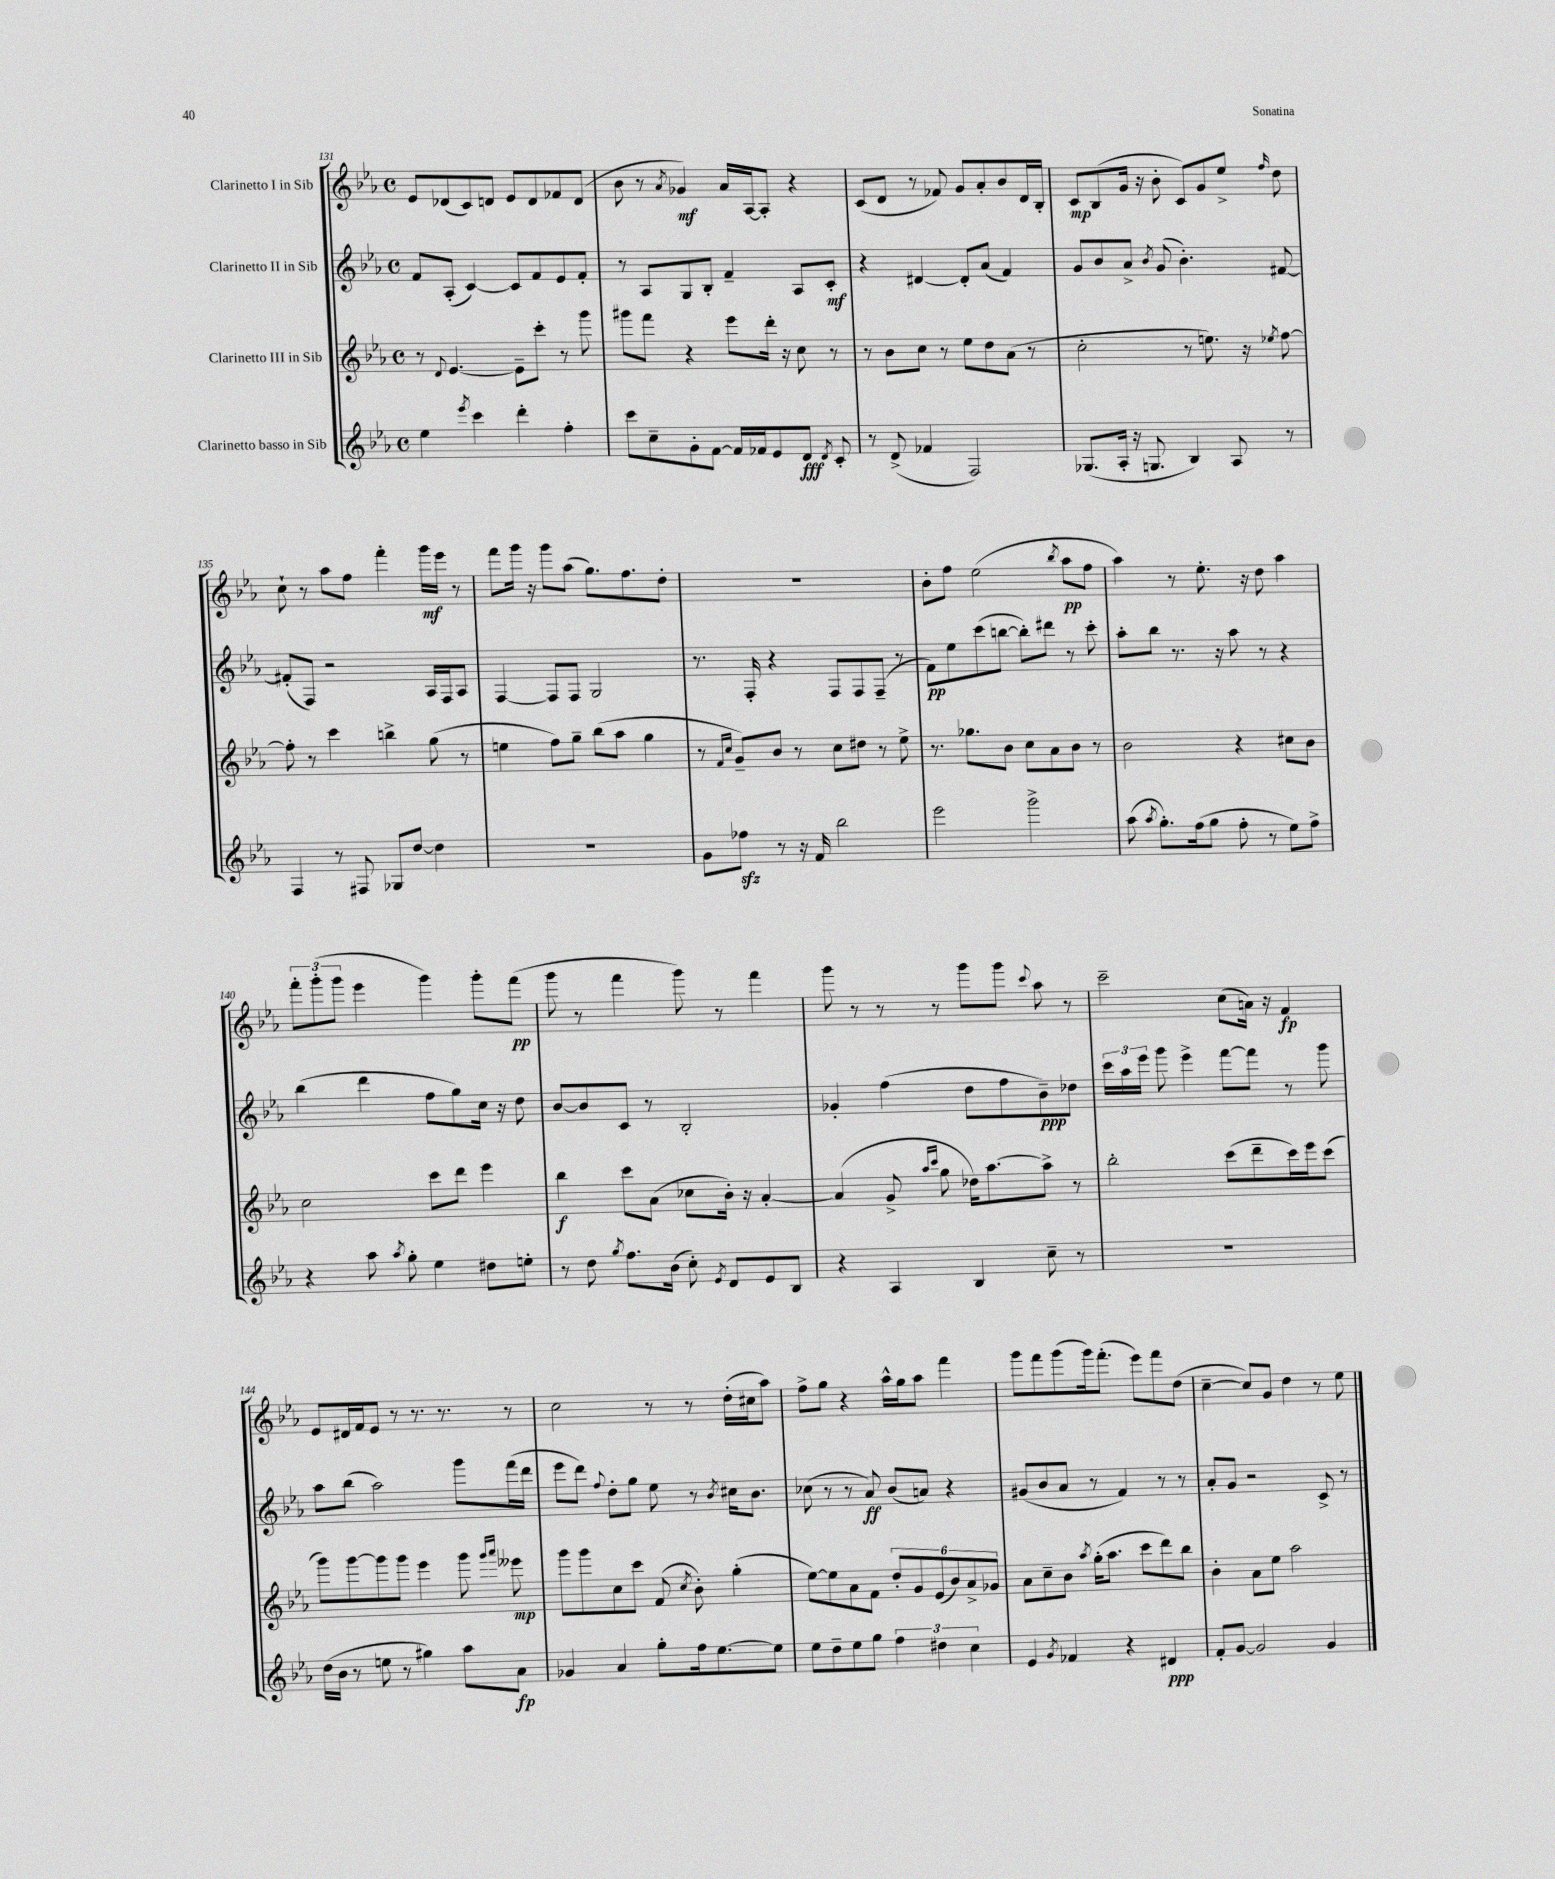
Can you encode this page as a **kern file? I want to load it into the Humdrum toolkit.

**kern	**dynam	**kern	**dynam	**kern	**dynam	**kern	**dynam
*part4	*part4	*part3	*part3	*part2	*part2	*part1	*part1
*staff4	*staff4	*staff3	*staff3	*staff2	*staff2	*staff1	*staff1
*I"Clarinetto basso in Sib	*	*I"Clarinetto III in Sib	*	*I"Clarinetto II in Sib	*	*I"Clarinetto I in Sib	*
*clefG2	*	*clefG2	*	*clefG2	*	*clefG2	*
*k[b-e-a-]	*	*k[b-e-a-]	*	*k[b-e-a-]	*	*k[b-e-a-]	*
*M4/4	*	*M4/4	*	*M4/4	*	*M4/4	*
*met(c)	*	*met(c)	*	*met(c)	*	*met(c)	*
=131	=131	=131	=131	=131	=131	=131	=131
4ee-\	.	8r	.	8f/L	.	8e-/L	.
.	.	8qqd/	.	.	.	.	.
.	.	[4.e-/	.	(8A-'/J	.	(8d-X/	.
8qeee-/	.	.	.	.	.	.	.
4ccc\	.	.	.	[4c/)	.	8c/)	.
.	.	.	.	.	.	8dn/J	.
4ddd'\	.	8e-~\L]	.	8c/L]	.	8e-/L	.
.	.	8ccc'\J	.	8f/	.	8d/	.
4ff'\	.	8r	.	8e-/	.	8f-X/	.
.	.	8ggg\	.	8f'/J	.	(8d/J	.
=132	=132	=132	=132	=132	=132	=132	=132
8ccc\L	.	8ggg#X\L	.	8r	.	8b-\	.
8cc~\	.	8fff\J	.	8A-/L	.	8r	.
.	.	.	.	.	.	8qa-/	.
8g'\	.	4r	.	8G/	.	4g-X/)	mf
[8f\J	.	.	.	8B-'/J	.	.	.
16f/LL]	.	8eee-\L	.	4f~/	.	16a-/LL	.
16f-X/J	.	.	.	.	.	[16A-/J	.
8e-/	.	16ddd'\Jk	.	.	.	8A-'/J]	.
.	.	16r	.	.	.	.	.
8d/J	fff	8cc\	.	8A-/L	.	4r	.
8qd/	.	.	.	.	.	.	.
8c'/	.	8r	.	8c'/J	mf	.	.
=133	=133	=133	=133	=133	=133	=133	=133
8r	.	8r	.	4r	.	(8c/L	.
(8d^/	.	8b-\L	.	.	.	8d/J	.
4f-X/	.	8cc\J	.	[4d#X/	.	8r	.
.	.	8r	.	.	.	8f-X/)	.
2F/)	.	8ee-\L	.	8d#'/L]	.	8g/L	.
.	.	8dd\	.	(8a-/J	.	8a-'/	.
.	.	(8a-\J	.	4f/)	.	8b-/	.
.	.	8r	.	.	.	16d/L	.
.	.	.	.	.	.	16B-'/JJ	.
=134	=134	=134	=134	=134	=134	=134	=134
(8.G-X/L	.	2cc'\	.	8g/L	.	8c/L	mp
.	.	.	.	8b-/	.	(8B-/	.
16A-'/Jk	.	.	.	.	.	.	.
16r	.	.	.	8a-^/J	.	16g/Jk	.
8.Gn/	.	.	.	.	.	16r	.
.	.	.	.	8qb-/	.	.	.
.	.	.	.	(8g/	.	8b-'\	.
4B-/)	.	8r	.	4.b-'\)	.	8c/L)	.
.	.	8.een\)	.	.	.	8g/	.
8A-/	.	.	.	.	.	8ee-^/J	.
.	.	16r	.	.	.	.	.
.	.	8qee-X/	.	.	.	16qqff/	.
8r	.	[8ff\	.	[8f#X/	.	8dd\	.
!!LO:LB:g=z
=135	=135	=135	=135	=135	=135	=135	=135
4F/	.	8ff'\]	.	(8f#X'/L]	.	8cc`\	.
.	.	8r	.	8F/J)	.	8r	.
8r	.	4ccc\	.	2r	.	8aa-\L	.
8F#X/	.	.	.	.	.	8ff\J	.
8G-X/L	.	4bbn^\	.	.	.	4fff'\	.
[8dd/J	.	.	.	.	.	.	.
4dd\]	.	(8gg\	.	16A-/LL	.	16ggg\LL	mf
.	.	.	.	16F/J	.	16eee-\JJ	.
.	.	8r	.	8A-/J	.	8r	.
=136	=136	=136	=136	=136	=136	=136	=136
1r	.	4een\	.	[4F/	.	8fff\L	.
.	.	.	.	.	.	16ggg\Jk	.
.	.	.	.	.	.	16r	.
.	.	8ff\L)	.	8F/L]	.	8ggg\L	.
.	.	8gg~\J	.	8F/J	.	(8aa-\J	.
.	.	(8bb-\L	.	2G/	.	8.gg\L)	.
.	.	8aa-\J	.	.	.	.	.
.	.	.	.	.	.	8.ff\	.
.	.	4gg\	.	.	.	.	.
.	.	.	.	.	.	8dd'\J	.
=137	=137	=137	=137	=137	=137	=137	=137
8g\L	.	8r	.	8.r	.	1r	.
.	.	16qqf/LL	.	.	.	.	.
.	.	16qqcc/JJ	.	.	.	.	.
8ff-Xzz\J	.	8g~/L)	.	.	.	.	.
.	.	.	.	16F'/	.	.	.
8r	.	8b-/J	.	4r	.	.	.
16r	.	8r	.	.	.	.	.
16f/	.	.	.	.	.	.	.
2bb-\	.	8cc\L	.	8F/L	.	.	.
.	.	8dd#X\J	.	8F/	.	.	.
.	.	8r	.	(8F~/J	.	.	.
.	.	8ee-^\	.	8r	.	.	.
=138	=138	=138	=138	=138	=138	=138	=138
2eee-\	.	8.r	.	8f\L)	pp	8b-'\L	.
.	.	.	.	8ee-\	.	8ff\J	.
.	.	8.gg-X\L	.	.	.	.	.
.	.	.	.	(8ccc\	.	(2ee-\	.
.	.	8b-\J	.	[8bbn\J	.	.	.
2ggg^\	.	8cc\L	.	8bb'\L])	.	.	.
.	.	8a-\	.	8ddd#X\J	.	.	.
.	.	.	.	.	.	8qbb-/	.
.	.	8b-\J	.	8r	.	8aa-\L	pp
.	.	8r	.	8ccc'\	.	8ff\J	.
=139	=139	=139	=139	=139	=139	=139	=139
(8aa-\	.	2b-\	.	8aa-'\L	.	4aa-\)	.
8qaa-/	.	.	.	.	.	.	.
8.gg'\L)	.	.	.	8bb-\J	.	.	.
.	.	.	.	8.r	.	8r	.
(16ff\k	.	.	.	.	.	.	.
8gg\J	.	.	.	.	.	8.ee-'\	.
.	.	.	.	16r	.	.	.
8ff'\	.	4r	.	8aa-\	.	.	.
.	.	.	.	.	.	16r	.
8r	.	.	.	8r	.	8dd\	.
8ee-\L)	.	8cc#X\L	.	4r	.	4aa-\	.
8ff^\J	.	8b-\J	.	.	.	.	.
!!LO:LB:g=z
=140	=140	=140	=140	=140	=140	=140	=140
4r	.	2cc\	.	(4bb-\	.	12fff'\L	.
.	.	.	.	.	.	(12ggg'\	.
.	.	.	.	.	.	12ggg\J	.
8aa-\	.	.	.	4ddd\	.	4eee-\	.
8qaa-/	.	.	.	.	.	.	.
8gg'\	.	.	.	.	.	.	.
4ee-\	.	8ccc\L	.	8ff\L	.	4ggg\)	.
.	.	8ddd\J	.	8gg\)	.	.	.
8dd#X\L	.	4eee-\	.	16cc\Jk	.	8ggg'\L	.
.	.	.	.	16r	.	.	.
8een'\J	.	.	.	8dd\	.	(8fff\J	pp
=141	=141	=141	=141	=141	=141	=141	=141
8r	.	4bb-\	f	[8b-/L	.	8ggg\	.
8dd\	.	.	.	8b-/]	.	8r	.
8qgg/	.	.	.	.	.	.	.
8.ff\L	.	8ccc\L	.	8c/J	.	4fff\	.
.	.	(8a-\J	.	8r	.	.	.
(16b-\Jk	.	.	.	.	.	.	.
8cc'\)	.	8cc-X\L	.	2B-'/	.	8ggg\)	.
8qe-/	.	.	.	.	.	.	.
8d/L	.	16b-'\Jk)	.	.	.	8r	.
.	.	16r	.	.	.	.	.
8e-/	.	[4a-'/	.	.	.	4fff\	.
8B-/J	.	.	.	.	.	.	.
=142	=142	=142	=142	=142	=142	=142	=142
4r	.	(4a-/]	.	4g-X'/	.	8ggg\	.
.	.	.	.	.	.	8r	.
4A-/	.	8g^/	.	(4ff\	.	8r	.
.	.	16qqaa-/LL	.	.	.	.	.
.	.	16qqccc/JJ	.	.	.	.	.
.	.	8gg\	.	.	.	8r	.
4B-/	.	16dd-X\KL)	.	8dd\L	.	8ggg\L	.
.	.	[8.aa-\	.	.	.	.	.
.	.	.	.	8ff\	.	8ggg\J	.
.	.	.	.	.	.	8qqccc/	.
8cc~\	.	8aa-^\J]	.	8b-~\)	ppp	8aa-\	.
8r	.	8r	.	8dd-X\J	.	8r	.
=143	=143	=143	=143	=143	=143	=143	=143
1r	.	2bb-'\	.	24ccc\LL	.	2ccc~\	.
.	.	.	.	24aa-\	.	.	.
.	.	.	.	24eee-\JJ	.	.	.
.	.	.	.	8ggg\	.	.	.
.	.	.	.	4eee-^\	.	.	.
.	.	(8ccc\L	.	[8fff\L	.	(8cc\L	.
.	.	8ddd~\	.	8fff\J]	.	16an\Jk)	.
.	.	.	.	.	.	16r	.
.	.	16ccc\L)	.	8r	.	4f/	fp
.	.	16eee-\J	.	.	.	.	.
.	.	(8ccc\J	.	8ggg\	.	.	.
!!LO:LB:g=z
=144	=144	=144	=144	=144	=144	=144	=144
(16dd\LL	.	8ggg\L)	.	8aa-\L	.	8e-/L	.
16b-\JJ	.	.	.	.	.	.	.
8r	.	[8ggg\	.	(8bb-\J	.	16d#X/L	.
.	.	.	.	.	.	16f/J	.
8een\	.	8ggg\]	.	2aa-\)	.	8e-/J	.
8r	.	8ggg\J	.	.	.	8r	.
4gg#X\)	.	4eee-\	.	.	.	8.r	.
.	.	.	.	.	.	8.r	.
8aa-\L	.	8ggg\	.	8ggg\L	.	.	.
.	.	16qqggg/LL	.	.	.	.	.
.	.	16qqaaa-/JJ	.	.	.	.	.
8a-\J	fp	8eee--X\	mp	(16fff\L	.	8r	.
.	.	.	.	16ddd\JJ	.	.	.
=145	=145	=145	=145	=145	=145	=145	=145
4g-X/	.	8ggg\L	.	8eee-\L	.	2cc\	.
.	.	8ggg\	.	8ddd\J)	.	.	.
.	.	.	.	8qqff/	.	.	.
4a-/	.	8cc\	.	8dd'\L	.	.	.
.	.	8ccc\J	.	8gg\J	.	.	.
8gg'\L	.	(8f/	.	8ee-\	.	8r	.
.	.	8qcc/	.	.	.	.	.
16ff\k	.	8b-'\)	.	8r	.	8r	.
[8.ee-\	.	.	.	.	.	.	.
.	.	.	.	8qb-/	.	.	.
.	.	(4gg'\	.	16cc#X\KL	.	(16dd'\LL	.
.	.	.	.	8.b-\J	.	16cc#X\J	.
8ee-\J]	.	.	.	.	.	8aa-\J)	.
=146	=146	=146	=146	=146	=146	=146	=146
8ee-\L	.	[8ee-\L)	.	(8cc-X\	.	8ff^\L	.
8dd~\	.	8ee-\]	.	8r	.	8gg\J	.
8ee-\	.	8a-\	.	8r	.	4r	.
8gg\J	.	8f\J	.	8a-/)	ff	.	.
6ff\	.	12dd'/L	.	(8b-/L	.	16aa-^^\LL	.
.	.	.	.	.	.	16gg\J	.
.	.	12g/	.	.	.	.	.
.	.	.	.	8an/J)	.	8aa-\J	.
6dd#X\	.	(12e-/	.	.	.	.	.
.	.	12b-/)	.	4r	.	4fff\	.
6cc\	.	12a-^/	.	.	.	.	.
.	.	12g-X/J	.	.	.	.	.
=147	=147	=147	=147	=147	=147	=147	=147
4e-/	.	8a-\L	.	(8g#X/L	.	8ggg\L	.
.	.	8cc~\	.	8b-/	.	8fff\	.
8qg/	.	.	.	.	.	.	.
4f-X/	.	8b-\J	.	8a-/J	.	(8ggg\	.
.	.	8qaa-/	.	.	.	.	.
.	.	(16gg'\KL	.	8r	.	16ggg\k)	.
.	.	8.aa-\J	.	.	.	(8.fff'\J	.
4r	.	.	.	4f/)	.	.	.
.	.	8ccc\L	.	.	.	8eee-\L)	.
4d#X/	ppp	8ddd\)	.	8r	.	8fff\	.
.	.	8bb-\J	.	8r	.	(8dd\J	.
=148	=148	=148	=148	=148	=148	=148	=148
8f'/L	.	4b-'\	.	8a-'/L	.	[4cc~\	.
[8g/J	.	.	.	8g/J	.	.	.
2g/]	.	8a-\L	.	2r	.	8cc/L])	.
.	.	8ee-\J	.	.	.	8g/J	.
.	.	2aa-\	.	.	.	4dd\	.
4g/	.	.	.	8c^/	.	8r	.
.	.	.	.	8r	.	8ee-\	.
==	==	==	==	==	==	==	==
*-	*-	*-	*-	*-	*-	*-	*-
